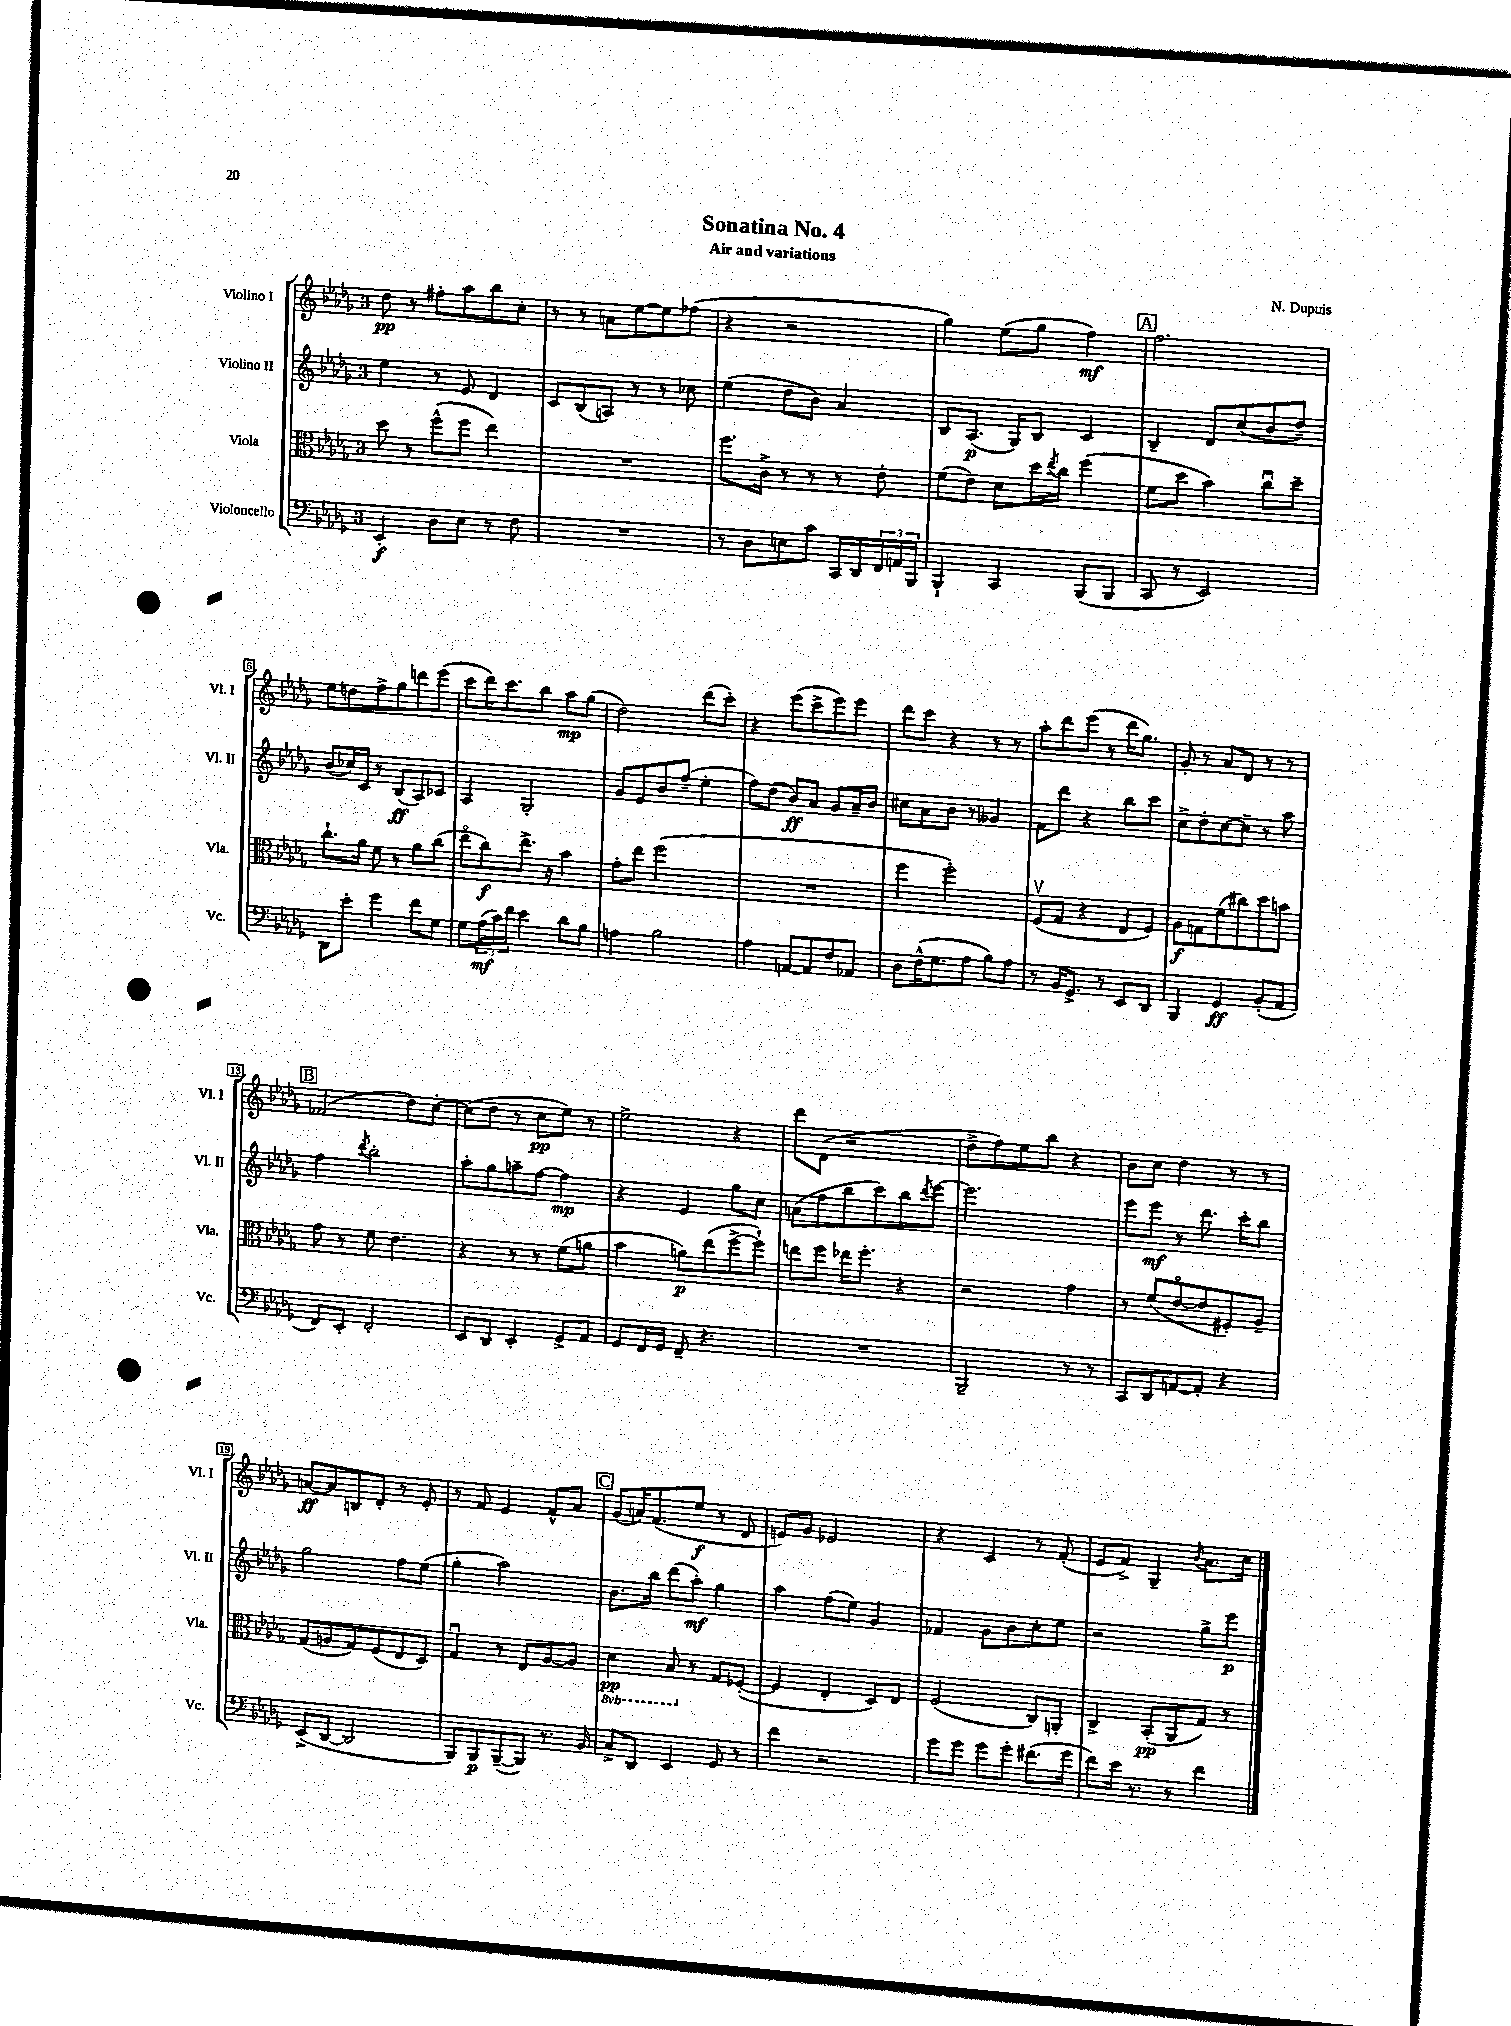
\header { title = "Sonatina No. 4" composer = "N. Dupuis" subtitle = "Air and variations" }
<<
\new StaffGroup <<
\new Staff = "s0" \with { instrumentName = "Violino I" shortInstrumentName = "Vl. I" } {
    \clef treble \key des \major \once \override Staff.TimeSignature.style = #'single-digit \time 3/4
    des''8\pp r8 fis''8-. aes''8 bes''8 c''8-. |
    r8 r8 a'8 ees''8~ ees''8 fes''8( |
    r4 r2 |
    ges''4) ees''8( ges''8 f''4\mf) |
    \mark \markup { \box "A" } f''2. |
    ees''8 d''8 f''8-> ges''8 d'''8 ees'''8( |
    c'''8 des'''16) c'''8. bes''8 aes''8\mp ges''8( |
    des''2) des'''8( c'''8-.) |
    r4 ees'''8( c'''8-> ees'''8) ees'''8 |
    des'''8 c'''8 r4 r8 r8 |
    aes''8-. des'''8 ees'''8( r8 des'''16 ges''8.) |
    ges'8-. r8 aes'8 des'8 r8 r8 |
    \mark \markup { \box "B" } fes'2( des''8) c''8~-. |
    c''8( des''8 r8 c''8\pp ees''8) r8 |
    ees''2-> r4 |
    des'''8 des'8( r2 |
    des''8-> f''8) ees''8 bes''8 r4 |
    bes'8 c''8 des''4 r8 r8 |
    a'8~\ff a'8 b8 des'8-. r8 ees'8-. |
    r8 f'8 ees'4 f'8-^ aes'8 |
    \mark \markup { \box "C" } ges'8( a'16) f'8.( ees''8\f r8 des'8 |
    e'8) ges'8 ees'2 |
    r4 c'4 r8 f'8-.( |
    ees'8 f'8->) ges4-- \acciaccatura { bes'8 } aes'8. c''16 \bar "|." |
}
\new Staff = "s1" \with { instrumentName = "Violino II" shortInstrumentName = "Vl. II" } {
    \clef treble \key des \major \once \override Staff.TimeSignature.style = #'single-digit \time 3/4
    ees''4 r8 ees'8 des'4 |
    c'8 bes8( a8) r8 r8 ces''8 |
    ees''4( des''8 bes'8) aes'4 |
    bes8 aes8.\p( ges16) bes8 c'4 |
    \mark \markup { \box "A" } bes4-- des'8 c''8( bes'8 des''8--) |
    bes'8( ces''16) c'16 r8 bes8\ff( aes8) ces'8 |
    aes4 ges2-. |
    ges'8 ees'8 bes'8 f''8--( ees''4-. |
    f''8) des''8( bes'8\ff) aes'8 ges'8 aes'16-- bes'16 |
    cis''8 aes'8 bes'8 r8 geses'4 |
    f'8 des'''8 r4 bes''8 c'''8 |
    c''8-> des''8-. c''8~ c''8-- r8 aes''8 |
    \mark \markup { \box "B" } f''4 \acciaccatura { des'''8 } bes''2-. |
    aes''8-. ges''8 a''8-- f''8~ f''4\mp |
    r4 ees'4 ges''8 c''8 |
    a'8( f''8 bes''8 c'''8) bes''8 \acciaccatura { des'''8 } ees'''8~ |
    ees'''2. |
    ees'''8 ees'''8\mf r8 des'''8. c'''16-. bes''8 |
    ges''2 f''8 ees''8( |
    ges''4-. aes''2) |
    \mark \markup { \box "C" } bes'8. bes''16 des'''8( aes''8-.\mf) ges''4 |
    aes''4 f''8( ees''8) ges'4 |
    fes'4 ges'8 bes'8 c''8-. ees''8 |
    r2 ges''8-> ees'''8\p \bar "|." |
}
\new Staff = "s2" \with { instrumentName = "Viola" shortInstrumentName = "Vla." } {
    \clef alto \key des \major \once \override Staff.TimeSignature.style = #'single-digit \time 3/4 \set Staff.ottavationMarkups = #ottavation-simple-ordinals
    des''8 r8 f''8-^( f''8 ees''4) |
    R2. |
    f''8. c'16-> r8 r8 r8 ees'8-. |
    f'8( ees'8) des'8 des''16 \acciaccatura { ees''8 } c''16 f''4( |
    \mark \markup { \box "A" } f'8 des''8 bes'4) c''8\downbow des''8-- |
    c''8.-! aes'16 f'8 r8 aes'8 c''8( |
    ees''8\flageolet c''8\f) ees''8.-> r16 bes'4 |
    ges'8-. ees''8 f''2( |
    R2. |
    f''4 f''2-.) |
    f8\upbow( ges8 r4 ees8 f8) |
    aes8\f g8 f'8( cis''8) des''8 b'8 |
    \mark \markup { \box "B" } ges'8 r8 f'8 ees'4. |
    r4 r8 r8 f'8( a'8 |
    bes'4 a'8\p) ees''8( f''8~-> f''8-!) |
    e''8 f''8 ees''16 f''8.-. r4 |
    r2 ges'4 |
    r8 f'8( ees'8~\flageolet ees'8 fis8-.) aes8-- |
    ges8( a8 ges8) f8( ees8 des8) |
    ges4\downbow r8 ees8 aes8~ aes8 |
    \mark \markup { \box "C" } \ottava #-1 des4\pp bes,8 \ottava #0 r8 ges8 fes8~-.( |
    fes4 ees4-. des8) ees8 |
    f2( c8) a,8-. |
    c4-> bes,8-.\pp( aes,8 ges8) r8 \bar "|." |
}
\new Staff = "s3" \with { instrumentName = "Violoncello" shortInstrumentName = "Vc." } {
    \clef bass \key des \major \once \override Staff.TimeSignature.style = #'single-digit \time 3/4
    ees,4-.\f des8 ees8 r8 f8 |
    R2. |
    r8 des8 e8 c'8 c,16 des,16 \tuplet 3/2 { f,16 a,16 bes,,16 } |
    bes,,4-! c,4 bes,,8( bes,,8 |
    \mark \markup { \box "A" } c,8 r8 ees,2) |
    des,8 ees'8-. ges'4 f'8 ges8 |
    ges8 \tuplet 3/2 { aes16\mf( c'16) f'16 } ees'4 des'8 bes8 |
    a4 bes2 |
    aes4 a,8~ a,8 f8 aes,8 |
    des8 f16-^( ges8. aes8 bes8) aes8 |
    r8 bes,16 ges,8.-> r8 ees,8 des,8 |
    bes,,4 ges,4\ff bes,8-.( aes,8 |
    \mark \markup { \box "B" } f,8) ees,8-. f,2-. |
    ees,8 des,8 ees,4-. ges,8-> aes,8 |
    ges,8 f,16 ges,16 f,8-- r4. |
    R2. |
    bes,,2-- r8 r8 |
    c,8 des,8 a,8~ a,8-. r4 |
    ees,8->( des,8~ des,2 |
    bes,,8) bes,,8\p bes,,8~--( bes,,8) r8. bes,16 |
    \mark \markup { \box "C" } c8-> des,8 ees,4 ges,8 r8 |
    f'4 r2 |
    ges'8 ges'8 ges'8 ges'8-. fis'8.( ges'16 |
    f'8) ees'16 r8. r8 f'4 \bar "|." |
}
>>
>>
\layout { \context { \Score \override BarNumber.stencil = #(make-stencil-boxer 0.1 0.3 ly:text-interface::print) } }
